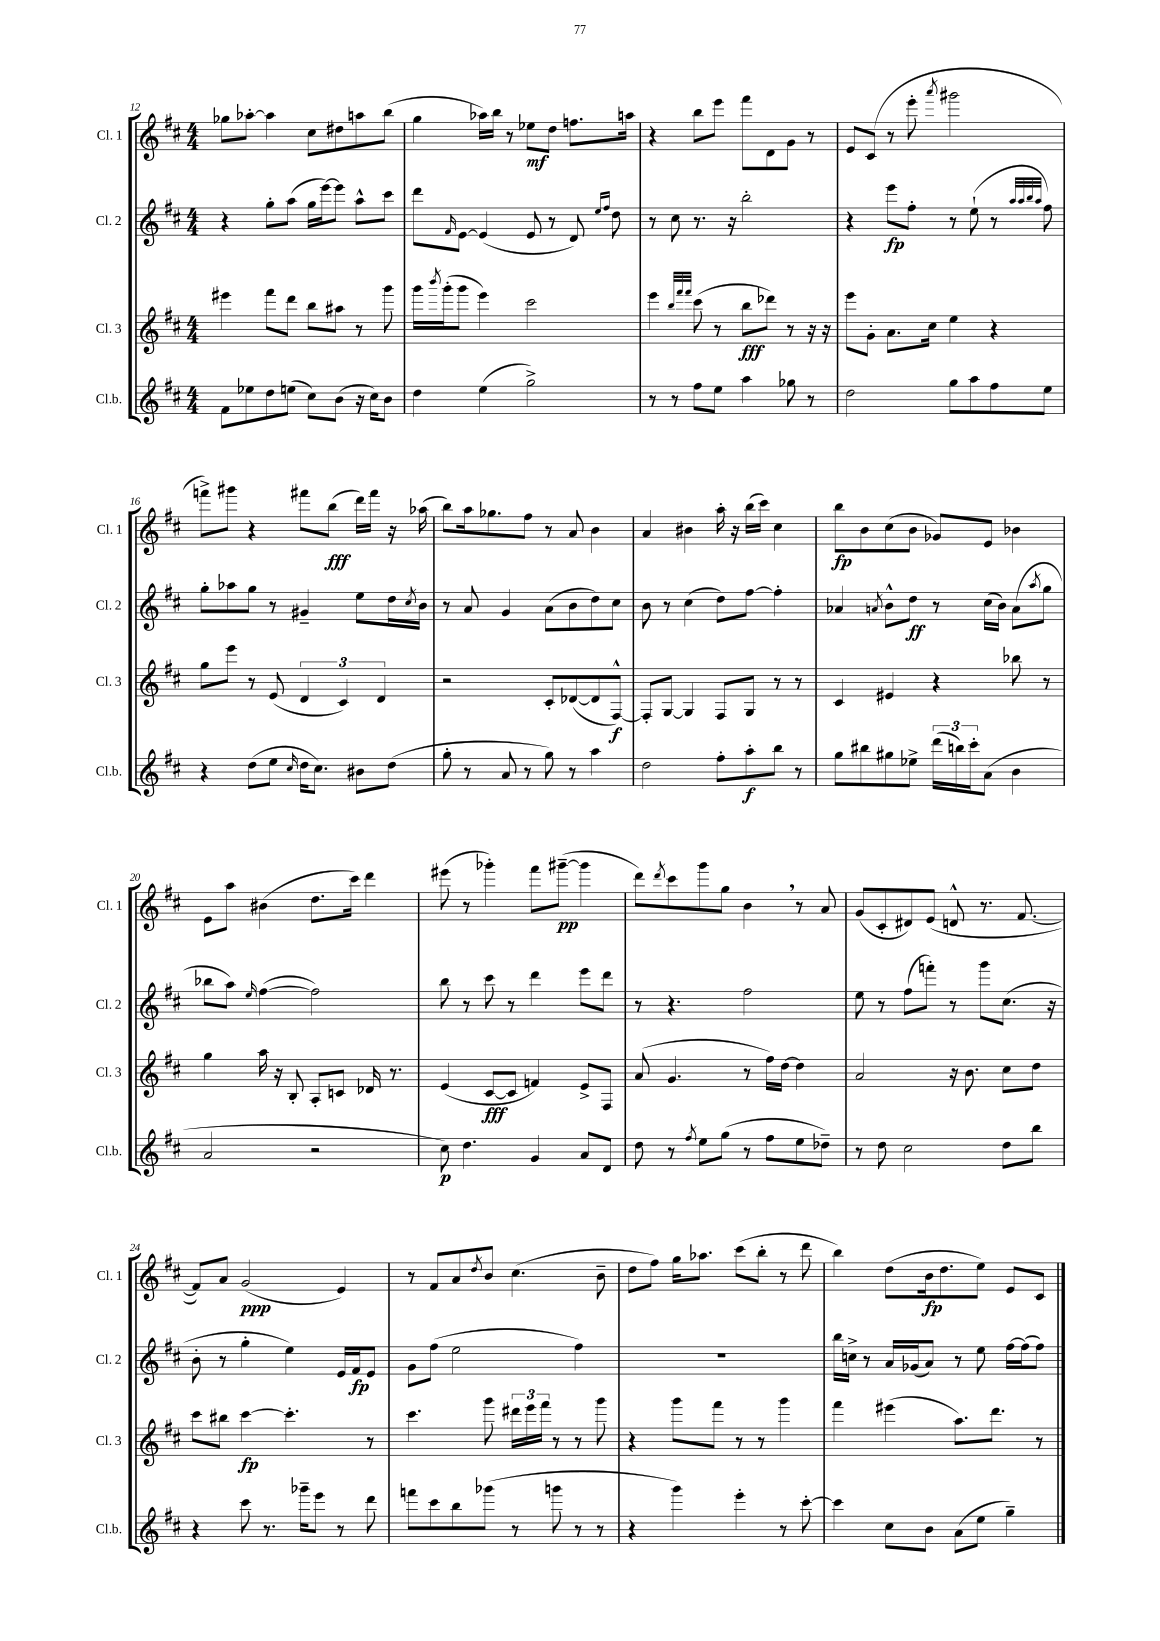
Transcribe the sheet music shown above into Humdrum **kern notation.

**kern	**kern	**kern	**kern
*staff4	*staff3	*staff2	*staff1
*clefG2	*clefG2	*clefG2	*clefG2
*k[f#c#]	*k[f#c#]	*k[f#c#]	*k[f#c#]
*M4/4	*M4/4	*M4/4	*M4/4
8f#\L	4eee#\	4r	8gg-\L
8ee-\	.	.	[8aa-'\J
8dd\	8fff#\L	8gg'\L	4aa-\]
(8ee\J	8ddd\J	(8aa\J	.
8cc#\L)	8bb\L	16gg\LL	8cc#\L
.	.	[16eee\J)	.
(8b\J	8aa#\J	8eee\]J	8dd#\
16r	8r	8aa^^\L	8aa\
16cc#\LK)	.	.	.
8b\J	8ggg\	8ccc#\J	(8bb\J
=	=	=	=
4dd\	16ggg\LL	8ddd\L	4gg\
.	8qbbb/	.	.
.	(16ggg'\J	.	.
.	.	16qqf#/	.
.	8ggg\J	[8e\J	.
(4ee\	4eee\)	(4e/]	16aa-\LL)
.	.	.	16bb\JJ
.	.	.	8r
2gg^\)	2ccc#\	8e/	8ee-\L
.	.	8r	8dd\J
.	.	8d/)	8.ff\L
.	.	16qqee/LL	.
.	.	16qqff#/JJ	.
.	.	8dd\	.
.	.	.	16aa\Jk
=	=	=	=
8r	4eee\	8r	4r
8r	.	8cc#\	.
.	32qqbb/LLL	.	.
.	32qqfff#/	.	.
.	32qqfff#/JJJ	.	.
8ff#\L	(8ccc#\	8.r	8bb\L
8ee\J	8r	.	8eee\J
.	.	16r	.
4aa\	8bb\L	2bb'\	8fff#\L
.	8ddd-\J)	.	8d\
8gg-\	8r	.	8g\J
8r	16r	.	8r
.	16r	.	.
=	=	=	=
2dd\	8eee\L	4r	8e/L
.	8g'\J	.	(8c#/J
.	8.a\L	8eee\L	8r
.	.	8ff#'\J	8eee'\
.	16cc#\Jk	.	.
.	.	.	8qaaa/
8gg\L	4ee\	8r	2ggg#\
8aa\	.	(8ee`\	.
8ff#\	4r	8r	.
.	.	32qqaa/LLL	.
.	.	32qqaa/	.
.	.	32qqbb/	.
.	.	32qqaa/JJJ	.
8ee\J	.	8ff#\)	.
=	=	=	=
4r	8gg\L	8gg'\L	8fff^\L)
.	8eee\J	8aa-\	8ggg#\J
(8dd\L	8r	8gg\J	4r
8ee\J	(8e/	8r	.
16qqcc#/	.	.	.
16dd\LK	6d/	4g#~/	8fff#\L
8.cc#\J)	.	.	.
.	.	.	(8bb\J
.	6c#/)	.	.
8b#\L	.	8ee\L	16ddd\LL)
.	.	.	16fff#\JJ
.	6d/	.	.
(8dd\J	.	16dd\L	16r
.	.	8qcc#/	.
.	.	16b\JJ	(16aa-\
=	=	=	=
8gg'\	2r	8r	8bb\L)
8r	.	8a/	16aa\k
.	.	.	8.gg-\
8a/	.	4g/	.
8r	.	.	8ff#\J
8gg\)	8c#'/L	(8a\L	8r
8r	([8d-/	8b\	8a/
4aa\	8d-/]	8dd\)	4b\
.	[8F#^^/J)	8cc#\J	.
=	=	=	=
2dd\	8F#'/]L	8b\	4a/
.	[8G/J	8r	.
.	4G/]	(4cc#\	4b#\
8ff#'\L	8F#/L	8dd\L)	16aa'\
.	.	.	16r
8aa'\	8G/J	[8ff#\J	(16bb\LL
.	.	.	16ccc#\JJ)
8bb\J	8r	4ff#'\]	4cc#\
8r	8r	.	.
=	=	=	=
8gg\L	4c#/	4a-/	8bb\L
8bb#\	.	.	8b\
.	.	8qa/	.
8gg#\	4e#/	8b^^\L	(8cc#\
8ee-^\J	.	8dd\J	8b\J
(24ddd\LL	4r	8r	8g-/L)
24bb\)	.	.	.
24ccc#'\J	.	.	.
(8a\J	.	(16cc#\LL	8e/J
.	.	16b\JJ)	.
4b\	8bb-\	(8a\L	4b-\
.	.	8qaa/	.
.	8r	8gg\J	.
=	=	=	=
2a/	4gg\	8bb-\L	8e\L
.	.	8aa\J)	8aa\J
.	.	16qqee/	.
.	16aa\	([4ff#\	(4b#\
.	16r	.	.
.	8B'/	.	.
2r	8A'/L	2ff#\])	8.dd\L
.	8c/J	.	.
.	.	.	16ccc#\Jk)
.	16d-/	.	4ddd\
.	8.r	.	.
=	=	=	=
8cc#\)	(4e/	8bb\	(8eee#\
4.dd\	.	8r	8r
.	[8c#/L	8ccc#\	4ggg-'\)
.	8c#/]J	8r	.
4g/	4f/)	4ddd\	8fff#\L
.	.	.	([8ggg#~\J
8a/L	8e^/L	8eee\L	4ggg#\]
8d/J	8F#/J	8ddd\J	.
=	=	=	=
8dd\	(8a/	8r	8ddd\L)
.	.	.	8qddd/
8r	4.g/	4.r	8ccc#\
8qff#/	.	.	.
8ee\L	.	.	8ggg\
(8gg\J	.	.	8gg\J
8r	8r	2ff#\	4b\
8ff#\L	16ff#\LL)	.	.
.	[16dd\JJ	.	.
8ee\	4dd\]	.	8r
8dd-~\J)	.	.	8a/
=	=	=	=
8r	2a/	8ee\	(8g/L
8dd\	.	8r	8c#'/
2cc#\	.	(8ff#\L	8d#/)
.	.	8fff'\J)	(8e/J
.	16r	8r	8d^^/
.	8.b\	.	.
.	.	8ggg\L	8.r
8dd\L	8cc#\L	(8.cc#\J	.
.	.	.	[8.f#/
8bb\J	8dd\J	.	.
.	.	16r	.
=	=	=	=
4r	8ccc#\L	8b'\	8f#/]L)
.	8bb#\J	8r	8a/J
8ccc#\	[4ccc#\	4gg'\	(2g/
8.r	.	.	.
.	4.ccc#'\]	4ee\)	.
16ggg-~\LK	.	.	.
8eee\J	.	.	.
8r	.	16e/LL	4e/)
.	.	16f#/J	.
8ddd\	8r	8e/J	.
=	=	=	=
8fff\L	4.ccc#\	8g\L	8r
8ccc#\	.	(8ff#\J	8f#/L
8bb\	.	2ee\	8a/
.	.	.	8qdd/
(8ggg-\J	8ggg\	.	8b/J
8r	24ddd#\LL	.	(4.cc#\
.	24eee\	.	.
.	24fff#\JJ	.	.
8ggg\	8r	.	.
8r	8r	4ff#\)	.
8r	8ggg\	.	8b~\
=	=	=	=
4r	4r	1r	8dd\L
.	.	.	8ff#\J)
4ggg\)	8ggg\L	.	16gg\LK
.	.	.	8.aa-\J
.	8fff#\J	.	.
4eee'\	8r	.	(8ccc#\L
.	8r	.	8bb'\J
8r	4ggg\	.	8r
[8ccc#'\	.	.	8ddd\
=	=	=	=
4ccc#\]	4fff#\	16bb\LL	4bb\)
.	.	16cc^\JJ	.
.	.	8r	.
8cc#\L	(4eee#\	16a/LL	(8dd\L
.	.	(16g-/J	.
8b\J	.	8a/J)	16b\k
.	.	.	8.dd\
(8a\L	8.aa\L)	8r	.
8ee\J	.	8ee\	8ee\J)
.	8.ddd\J	.	.
4gg~\)	.	[16ff#\LL	8e/L
.	.	(16ff#\]J	.
.	8r	8ff#\J)	8c#/J
==	==	==	==
*-	*-	*-	*-
